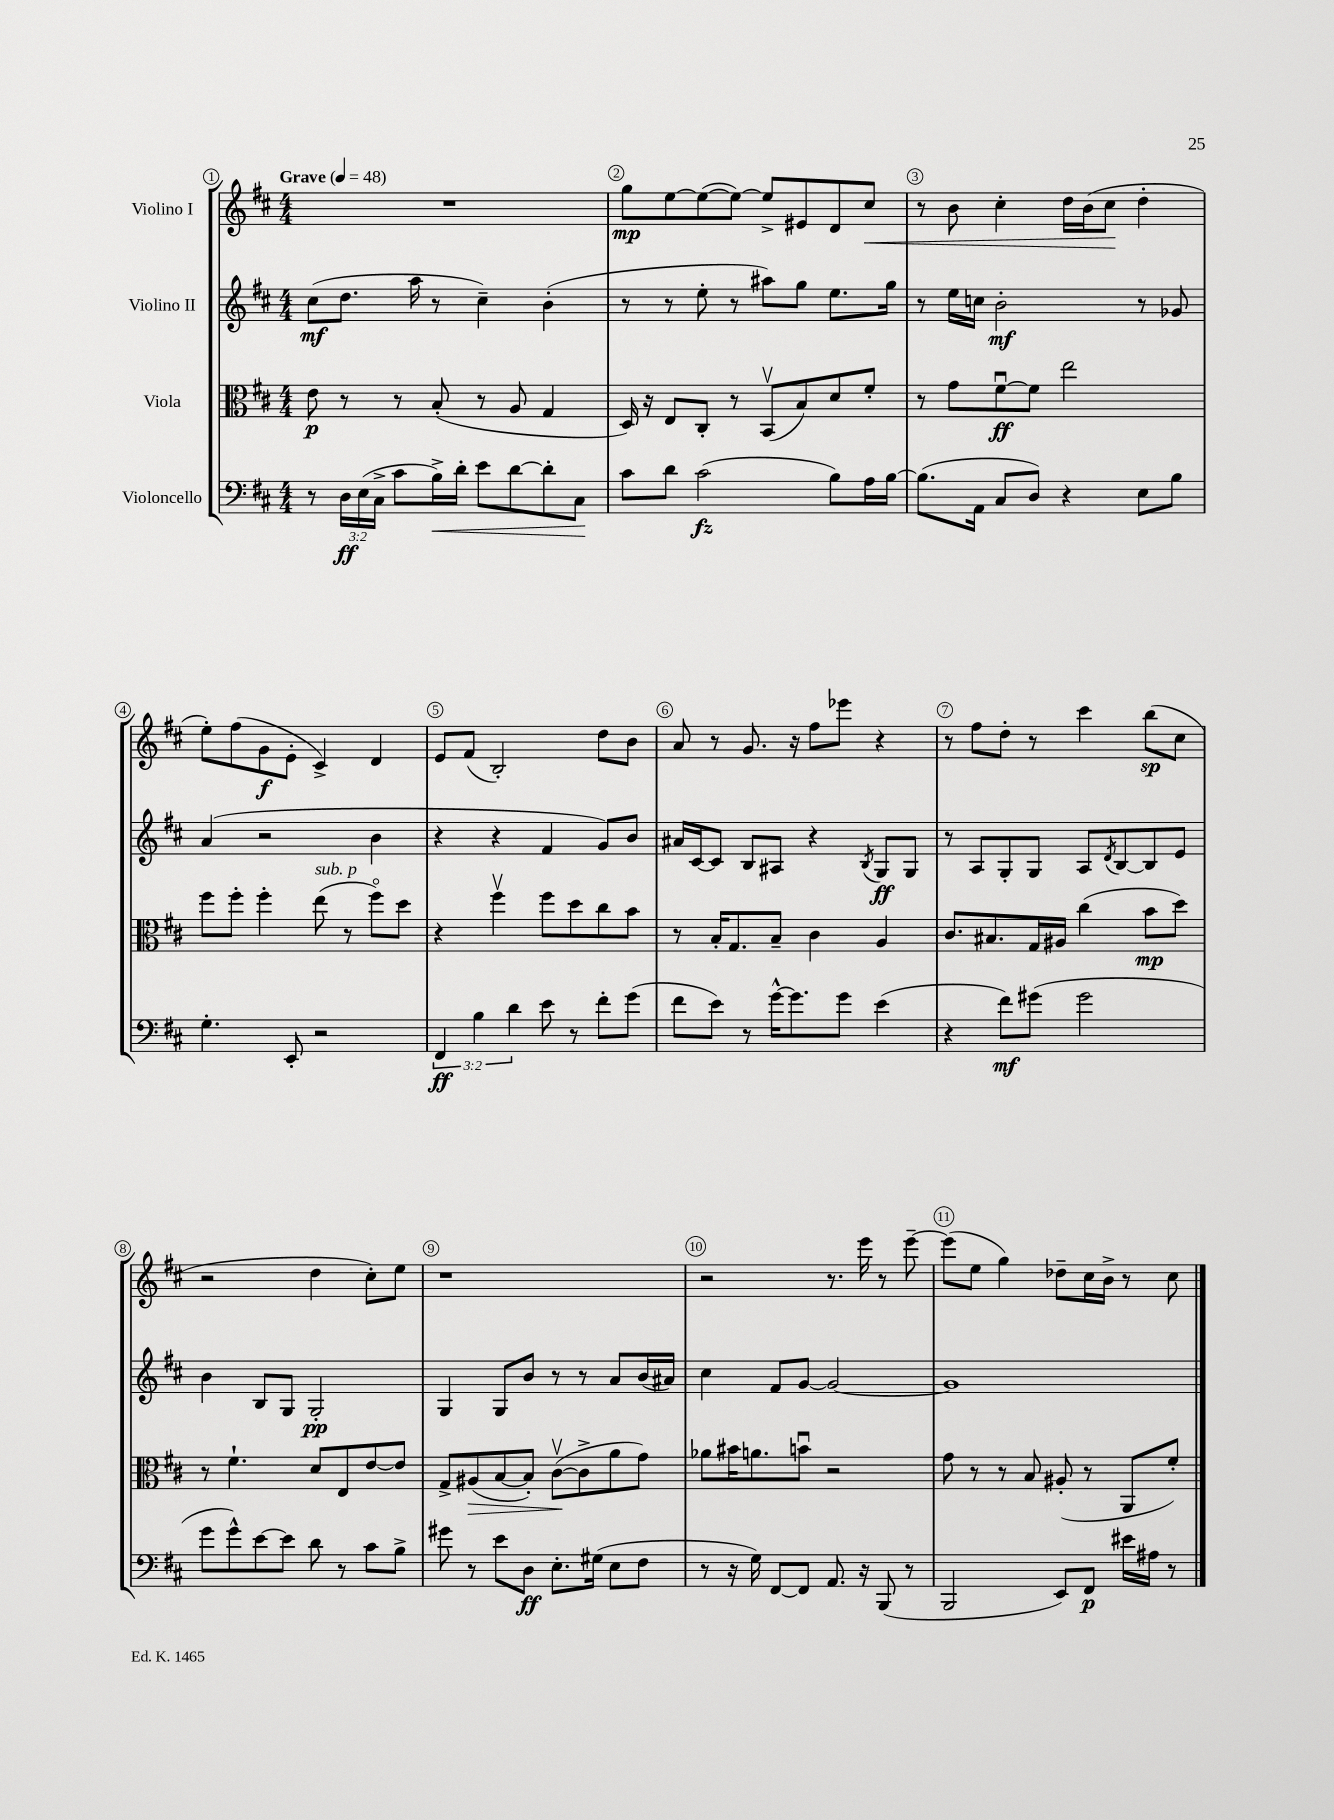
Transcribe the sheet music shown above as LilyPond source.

<<
\new StaffGroup <<
\new Staff = "s0" \with { instrumentName = "Violino I" } {
    \clef treble \key d \major \numericTimeSignature \time 4/4 \tempo "Grave" 4 = 48
    R1 |
    g''8\mp e''8~ e''8~( e''8~) e''8-> eis'8 d'8 cis''8\< |
    r8 b'8 cis''4-. d''16 b'16( cis''8\! d''4-. |
    e''8-.) fis''8( g'8\f e'8-. cis'4->) d'4 |
    e'8 fis'8( b2-.) d''8 b'8 |
    a'8 r8 g'8. r16 fis''8 ees'''8 r4 |
    r8 fis''8 d''8-. r8 cis'''4 b''8\sp( cis''8 |
    r2 d''4 cis''8-.) e''8 |
    r1 |
    r2 r8. e'''16 r8 e'''8~-- |
    e'''8( e''8 g''4) des''8-- cis''16 b'16-> r8 cis''8 \bar "|." |
}
\new Staff = "s1" \with { instrumentName = "Violino II" } {
    \clef treble \key d \major \numericTimeSignature \time 4/4
    cis''8\mf( d''8. a''16 r8 cis''4--) b'4-.( |
    r8 r8 e''8-. r8 ais''8) g''8 e''8. g''16 |
    r8 e''16 c''16 b'2-.\mf r8 ges'8 |
    a'4( r2 b'4 |
    r4 r4 fis'4 g'8) b'8 |
    ais'16 cis'16~ cis'8 b8 ais8 r4 \acciaccatura { b8 } g8\ff g8 |
    r8 a8 g8-. g8 a8 \acciaccatura { d'8 } b8~ b8 e'8 |
    b'4 b8 g8 g2-.\pp |
    g4 g8 b'8 r8 r8 a'8 b'16( ais'16) |
    cis''4 fis'8 g'8~ g'2~ |
    g'1 \bar "|." |
}
\new Staff = "s2" \with { instrumentName = "Viola" } {
    \clef alto \key d \major \numericTimeSignature \time 4/4
    e'8\p r8 r8 b8-.( r8 a8 g4 |
    d16) r16 e8 cis8-. r8 b,8\upbow( b8) d'8 fis'8-. |
    r8 g'8 fis'8~\downbow\ff fis'8 e''2 |
    fis''8 fis''8-. fis''4-. e''8^\markup { \italic "sub. p" }( r8 fis''8\flageolet) d''8 |
    r4 fis''4\upbow fis''8 d''8 cis''8 b'8 |
    r8 b16-. g8. b8-- cis'4 a4 |
    cis'8. bis8. g16 ais16 cis''4( b'8\mp d''8) |
    r8 fis'4.-! d'8 e8 e'8~ e'8 |
    g8-> ais8\>( b8~ b8-.) cis'8~\upbow\!( cis'8-> a'8 g'8) |
    aes'8 bis'16 a'8. b'8\downbow r2 |
    g'8 r8 r8 b8 ais8-.( r8 a,8 fis'8-.) \bar "|." |
}
\new Staff = "s3" \with { instrumentName = "Violoncello" } {
    \clef bass \key d \major \numericTimeSignature \time 4/4 \override Staff.TupletNumber.text = #tuplet-number::calc-fraction-text
    r8 \tuplet 3/2 { d16\ff e16( cis16-> } cis'8 b16->\<) d'16-. e'8 d'8~ d'8-. cis8\! |
    cis'8 d'8 cis'2\fz( b8) a16 b16~ |
    b8.( a,16 cis8 d8) r4 e8 b8 |
    g4.-. e,8-. r2 |
    \tuplet 3/2 { fis,4\ff b4 d'4 } e'8 r8 fis'8-. g'8( |
    fis'8 e'8) r8 g'16~-^ g'8. g'8 e'4( |
    r4 fis'8\mf) gis'8( gis'2 |
    g'8 g'8-^) e'8~ e'8 d'8 r8 cis'8 b8-> |
    gis'8 r8 e'8 d8\ff e8.-. gis16( e8 fis8 |
    r8 r16 g16) fis,8~ fis,8 a,8. r16 b,,8( r8 |
    b,,2 e,8) fis,8\p eis'16 ais16 r8 \bar "|." |
}
>>
>>
\layout { \context { \Score \override BarNumber.break-visibility = ##(#f #t #t) barNumberVisibility = #all-bar-numbers-visible \override BarNumber.stencil = #(make-stencil-circler 0.1 0.3 ly:text-interface::print) } }
